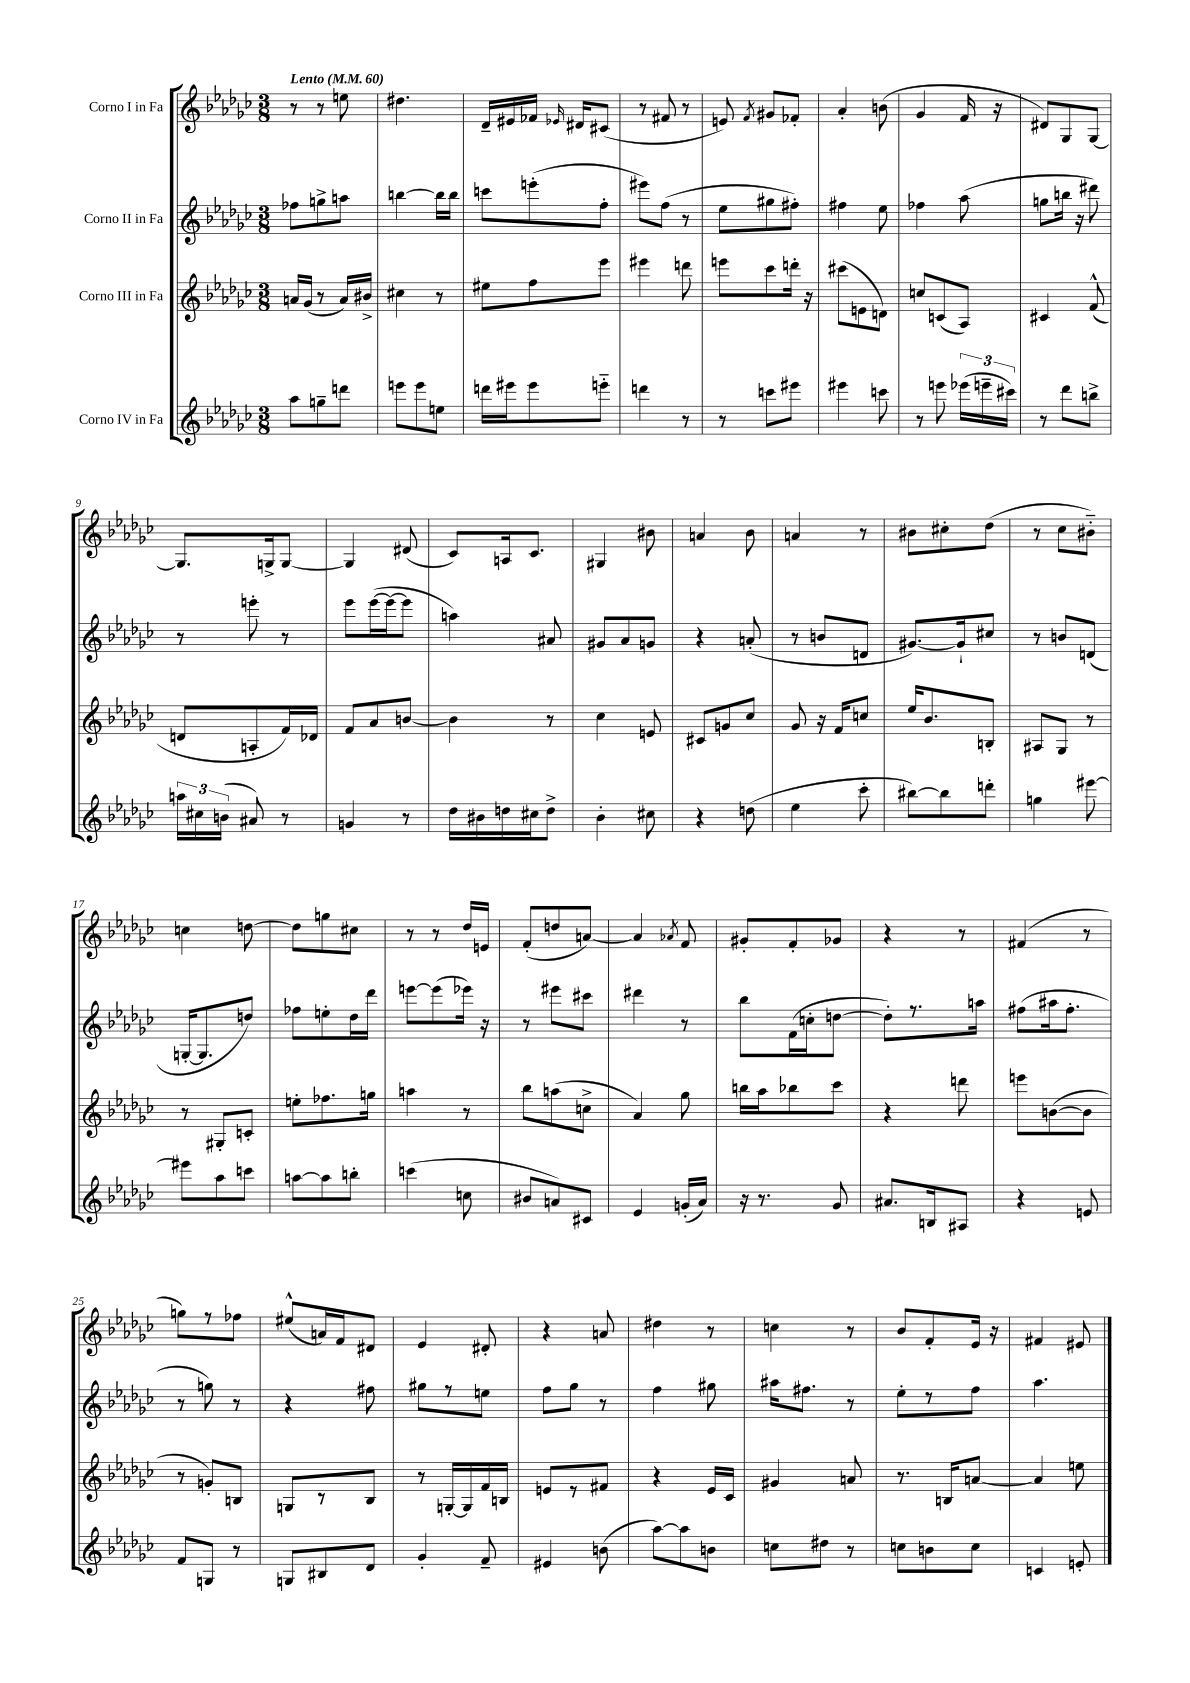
<<
\new StaffGroup <<
\new Staff = "s0" \with { instrumentName = "Corno I in Fa" } {
    \clef treble \key ges \major \numericTimeSignature \time 3/8 \tempo "Lento" 4 = 60
    \autoBeamOff r8 r8 e''8 |
    dis''4. |
    des'16[-- eis'16 fes'16] \grace { ees'16 } dis'16[ cis'8]( |
    r8 fis'8 r8 |
    e'8) \acciaccatura { f'8 } gis'8[ fes'8]-. |
    aes'4-. b'8( |
    ges'4 f'16 r16 |
    dis'8[) ges8 ges8]~ |
    ges8.[ g16-> g8]~ |
    g4 dis'8( |
    ces'8[) a16 ces'8.] |
    gis4 bis'8 |
    a'4 bes'8 |
    a'4 r8 |
    bis'8[ cis''8-. des''8]( |
    r8 ces''8[ bis'8]-_) |
    c''4 d''8~ |
    d''8[ g''8 cis''8] |
    r8 r8 des''16[ e'16] |
    f'8[-.( d''8 a'8]~) |
    a'4 \acciaccatura { aes'8 } f'8 |
    gis'8[-. f'8-. ges'8] |
    r4 r8 |
    fis'4( r8 |
    g''8[) r8 fes''8] |
    eis''8[-^( a'16) f'16 dis'8] |
    ees'4 dis'8-. |
    r4 a'8 |
    dis''4 r8 |
    c''4 r8 |
    bes'8[ f'8-. ees'16] r16 |
    fis'4 eis'8 \bar "|." |
}
\new Staff = "s1" \with { instrumentName = "Corno II in Fa" } {
    \clef treble \key ges \major \numericTimeSignature \time 3/8
    \autoBeamOff fes''8[ g''8-> a''8] |
    b''4~ b''16[ b''16] |
    c'''8[ e'''8-.( f''8]-. |
    eis'''8[) f''8]( r8 |
    ees''8[ gis''8 fis''8]-.) |
    fis''4 ees''8 |
    fes''4 aes''8( |
    g''8[ b''16] r16 dis'''8) |
    r8 e'''8-. r8 |
    ees'''8[ ees'''16~( ees'''16~ ees'''8] |
    a''4) ais'8 |
    gis'8[ aes'8 g'8] |
    r4 a'8-.( |
    r8 b'8[ d'8] |
    gis'8.[~) gis'16-! cis''8] |
    r8 b'8[ d'8]( |
    g16[~-. g8. d''8]) |
    fes''8[ e''8-. des''16 des'''16] |
    e'''8[~ e'''8( ees'''16]) r16 |
    r8 eis'''8[ cis'''8] |
    dis'''4 r8 |
    bes''8[ f'16( c''16-. d''8]~ |
    d''8[-.) r8. a''16] |
    fis''8[( ais''16 fis''8.]-. |
    r8 g''8) r8 |
    r4 fis''8 |
    gis''8[ r8 e''8] |
    f''8[ ges''8] r8 |
    f''4 gis''8 |
    ais''16[ fis''8.] r8 |
    ees''8[-. r8 f''8] |
    aes''4. \bar "|." |
}
\new Staff = "s2" \with { instrumentName = "Corno III in Fa" } {
    \clef treble \key ges \major \numericTimeSignature \time 3/8
    \autoBeamOff a'16[ ges'16]( r8 a'16[) bis'16]-> |
    cis''4 r8 |
    eis''8[ f''8 ees'''8] |
    eis'''4 d'''8 |
    e'''8[ ces'''8 d'''16]-. r16 |
    cis'''8[( e'8 d'8]) |
    c''8[ c'8( aes8]) |
    cis'4 f'8-^( |
    d'8[ a8-. f'16) des'16] |
    f'8[ aes'8 b'8]~ |
    b'4 r8 |
    ces''4 e'8 |
    cis'8[ g'8 ces''8] |
    ges'8 r16 f'16[ c''8] |
    ees''16[ bes'8. b8]-. |
    ais8[ ges8] r8 |
    r8 gis8[-. c'8]-. |
    e''8[-. fes''8. g''16] |
    a''4 r8 |
    bes''8[ a''8( c''8]-> |
    aes'4) ges''8 |
    b''16[ aes''16 bes''8 ces'''8] |
    r4 d'''8 |
    e'''8[ b'8~( b'8] |
    r8 g'8[-.) b8] |
    g8[ r8 bes8] |
    r8 g16[~-. g16 f'16 b16] |
    e'8[ r8 fis'8] |
    r4 ees'16[ ces'16] |
    gis'4 a'8 |
    r8. b16[ a'8]~ |
    a'4 e''8 \bar "|." |
}
\new Staff = "s3" \with { instrumentName = "Corno IV in Fa" } {
    \clef treble \key ges \major \numericTimeSignature \time 3/8
    \autoBeamOff aes''8[ g''8-- d'''8] |
    e'''8[ e'''8 e''8] |
    d'''16[ eis'''16 eis'''8 e'''8]-_ |
    d'''4 r8 |
    r8 c'''8[ eis'''8] |
    eis'''4 c'''8 |
    r8 e'''8 \tuplet 3/2 { ees'''16[( e'''16-- cis'''16]) } |
    r8 des'''8[ b''8]-> |
    \tuplet 3/2 { a''16[ cis''16 b'16]( } ais'8) r8 |
    g'4 r8 |
    des''16[ bis'16 d''16 cis''16 d''8]-> |
    bes'4-. cis''8 |
    r4 d''8( |
    ees''4 ces'''8-. |
    bis''8[~) bis''8 d'''8]-. |
    g''4 eis'''8~ |
    eis'''8[ aes''8 c'''8] |
    a''8[~ a''8 b''8]-. |
    c'''4( c''8 |
    bis'8[ a'8) cis'8] |
    ees'4 g'16[-.( aes'16]) |
    r16 r8. ges'8 |
    ais'8.[ b16 ais8] |
    r4 e'8 |
    f'8[ g8] r8 |
    g8[ bis8 des'8] |
    ges'4-. f'8-- |
    eis'4 b'8( |
    aes''8[~) aes''8 b'8] |
    c''8[ dis''8] r8 |
    c''8[ b'8 c''8] |
    c'4 e'8-. \bar "|." |
}
>>
>>
